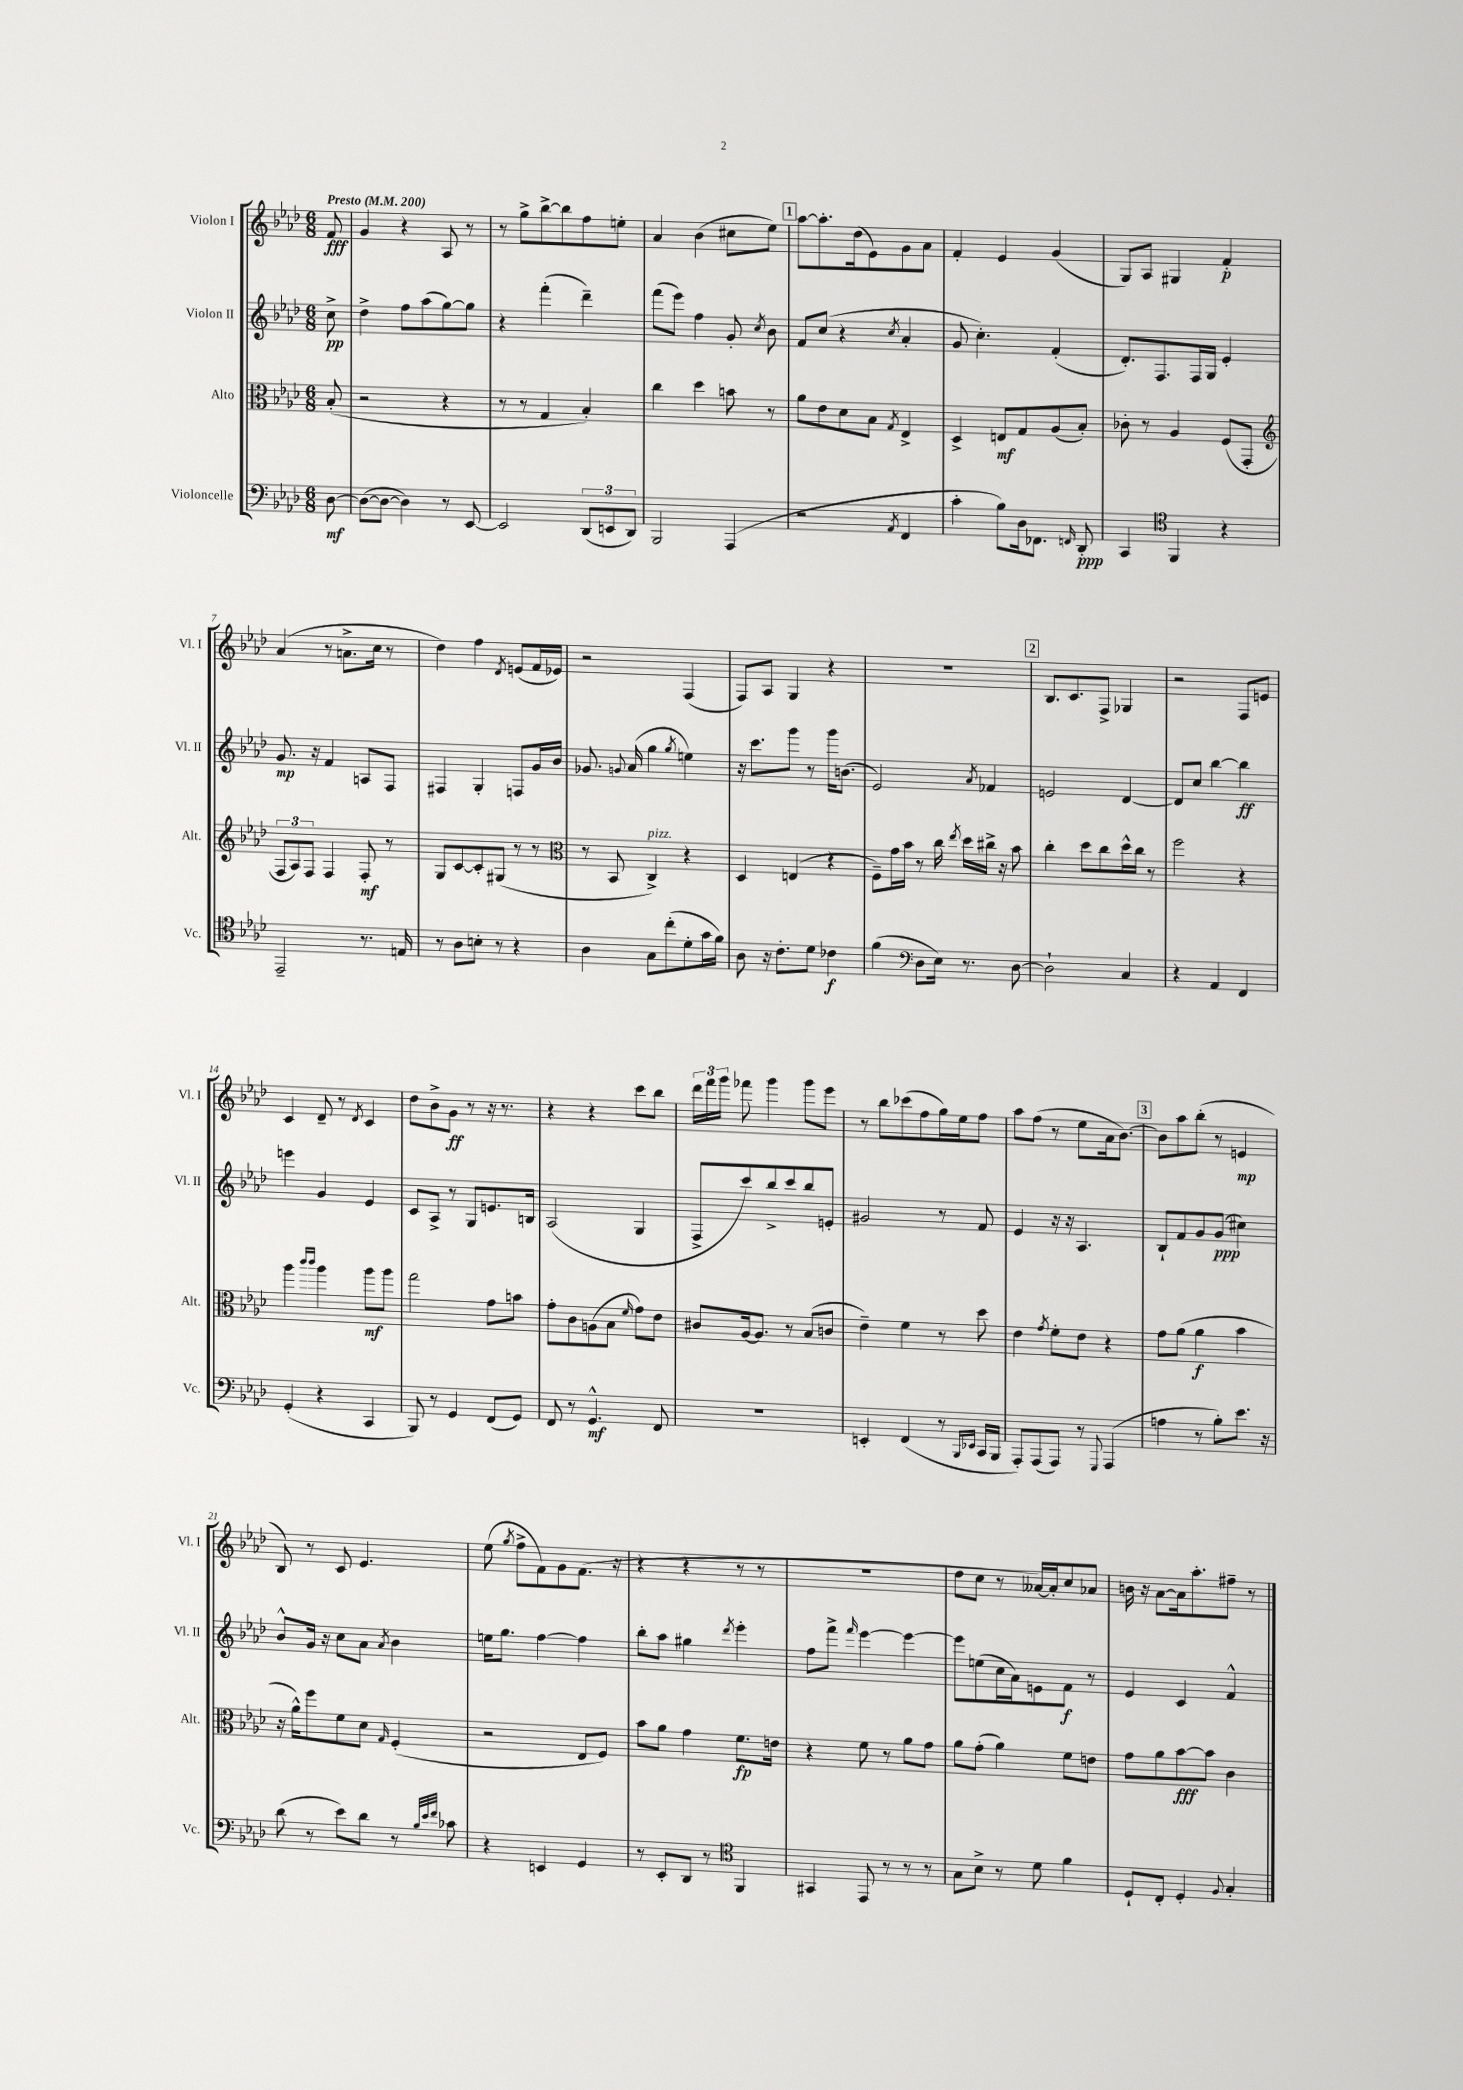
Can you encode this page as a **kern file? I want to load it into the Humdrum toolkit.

**kern	**kern	**kern	**kern
*staff4	*staff3	*staff2	*staff1
*clefF4	*clefC3	*clefG2	*clefG2
*k[b-e-a-d-]	*k[b-e-a-d-]	*k[b-e-a-d-]	*k[b-e-a-d-]
*M6/8	*M6/8	*M6/8	*M6/8
*MM200	*MM200	*MM200	*MM200
[8D-	(8B-'	8cc^	8f
=	=	=	=
(8D-_	2r	4dd-^	4g
8D-_	.	.	.
4D-])	.	8ff	4r
.	.	(8aa-	.
8r	4r	[8gg)	8A-
[8EE-	.	8gg]	8r
=	=	=	=
2EE-]	8r	4r	8r
.	8r	.	8gg^
.	4G	(4fff'	[8bb-^
.	.	.	8bb-]
(12DD-	4B-')	4ddd-~)	8ff
12EE	.	.	.
.	.	.	8ee'
12DD-)	.	.	.
=	=	=	=
2BBB-	4cc	(8fff	4a-
.	.	8eee-)	.
.	4dd-	4ff	(4b-
(4AAA-	8b	8g'	8cc#
.	.	8qcc	.
.	8r	8b-	8ee-)
=	=	=	=
2r	8a-	8f	[8aa-
.	8e-	(8cc	8.aa-']
.	8d-	4r	.
.	.	.	(16dd-
.	8B-	.	8e-)
8qAA-	8qG	8qcc	.
4FF	4E-^	4a-'	8g
.	.	.	8a-
=	=	=	=
4c'	4D-^	8g	4f'
.	.	4.cc')	.
8B-)	8E	.	4e-
16D-	8G	.	.
8.FF-	.	.	.
.	(8A-	(4f'	(4g
16qqFF	.	.	.
8DD-'	8B-')	.	.
=	=	=	=
4CC	8c-'	8.d-')	8G)
.	8r	.	8A-
.	.	8.F	.
*clefC4	*	*	*
4FF	4A-	.	4G#
.	.	16F	.
.	.	16G	.
4r	(8F	4e-'	4f'
.	8GG'	.	.
=	=	=	=
*	*clefG2	*	*
2EE-~	12F	8.g	(4a-
.	12A-)	.	.
.	12F	.	.
.	.	16r	.
.	4F	4f	8r
.	.	.	8.a^
8.r	8F'	8A	.
.	.	.	16cc
.	8r	8F	8r
16E	.	.	.
=	=	=	=
8r	8G	4F#	4dd-)
8A-	[8c	.	.
8B'	8c']	4G'	4ff
8r	(8G#	.	.
.	.	.	8qd-
4r	8r	8F	(8e
.	8r	16g	16f
.	.	16b-	16e-)
=	=	=	=
*	*clefC3	*	*
4A-	8r	8.g-	2r
.	8BB-	.	.
.	.	8qqg	.
.	.	(16a-	.
8G	4C^)	4gg	.
(8cc'	.	.	.
.	.	8qgg	.
8d-'	4r	4ee)	(4F
16g	.	.	.
16f)	.	.	.
=	=	=	=
8A-	4D-	16r	8F)
.	.	8.ccc	.
16r	.	.	8A-
8.c'	.	.	.
.	(4E	8ggg	4G
8d-	.	8r	.
4c-	4r	16ggg	4r
.	.	(8.b	.
=	=	=	=
(4f	8F~)	2e-)	2.r
.	16g	.	.
.	16b-	.	.
*clefF4	*	*	*
8D-	8r	.	.
16E-)	16cc	.	.
.	8qee-	.	.
8.r	16dd-	.	.
.	.	8qa-	.
.	16cc#^	4f-	.
.	16r	.	.
[8D-	8b-	.	.
=	=	=	=
2D-`]	4cc'	2e	8.B-
.	.	.	8.c
.	8dd-	.	.
.	8cc	.	8F^
4C	16dd-^^	[4d-	4G-
.	16cc	.	.
.	8r	.	.
=	=	=	=
4r	2ff	8d-]	2r
.	.	8cc	.
4AA-	.	[4bb-	.
4FF	4r	4bb-]	8F
.	.	.	8e
=	=	=	=
(4GG'	4aa-	4eee	4c
.	16qqccc	.	.
.	16qqccc	.	.
4r	4aa-	4g	8d-~
.	.	.	8r
.	.	.	8qd-
4CC	8aa-	4e-	4c
.	8aa-	.	.
=	=	=	=
8BBB-)	2gg	8c	8dd-
8r	.	8A-^	8b-^
4GG	.	8r	8g
.	.	8G	8r
(8FF	8g	8.e	16r
.	.	.	8.r
8GG)	8b	.	.
.	.	16B	.
=	=	=	=
8FF	8g'	(2A-	4r
8r	8c	.	.
4.GG^^	(8A	.	4r
.	8B-	.	.
.	16qqf	.	.
.	8g)	4G	8ccc
8FF	8e-	.	8bb-
=	=	=	=
2.r	8c#	8F^	24ddd-
.	.	.	24fff
.	.	.	24ggg
.	[16A-	8ccc)	8fff-
.	8.A-]	.	.
.	.	8bb-^	4ggg
.	8r	8ccc	.
.	(8B-	8bb-	8ggg
.	8c	8e'	8eee-
=	=	=	=
4EE'	4e-~)	2g#	8r
.	.	.	8bb-
(4FF	4f	.	(8ccc-
.	.	.	8ff
8r	8r	8r	16gg)
.	.	.	16ee-
16qqBBB-	.	.	.
16qqEE-	.	.	.
16CC	8dd-	8f	8ff
16BBB-	.	.	.
=	=	=	=
8AAA-')	4e-	4e-	8aa-
(8AAA-	.	.	(8ff
.	8qg	.	.
8AAA-)	8f'	16r	8r
.	.	16r	.
8r	8e-	4.A-	8ee-
8qqGGG	.	.	.
(4AAA-	4r	.	16a-
.	.	.	[8.b-)
=	=	=	=
4A	8g	8B-`	8b-]
.	(8a-	8f	8aa-
8r	4a-	8g	(8bb-'
8B-')	.	(8g	8r
8.e-	4b-	4cc#)	4e
16r	.	.	.
=	=	=	=
(8d-	16r	8b-^^	8B-)
.	16a-^^)	.	.
8r	8ff	16g	8r
.	.	16r	.
8e-)	8f	8cc	8c
8d-	8d-	8a-	4.e-
.	16qqG	8qa-	.
8r	(4F'	4b-	.
32qqB-	.	.	.
32qqe-	.	.	.
32qqf	.	.	.
8c-	.	.	.
=	=	=	=
4r	2r	16ee	(8ee-
.	.	8.gg	.
.	.	.	8qgg
.	.	.	8ff^
4EE	.	[4ff	8f)
.	.	.	8g
4GG	8E-	4ff]	(8.f
.	8F)	.	.
.	.	.	16r
=	=	=	=
8r	8b-	8bb-'	4r
8EE-'	8a-	8aa-	.
8DD-	4g	4gg#	4r
8r	.	.	.
*clefC4	*	*	*
.	.	8qddd-	.
4FF	8.f	4eee-'	8r
.	.	.	8r
.	16e	.	.
=	=	=	=
4GG#	4r	8ff	2.r
.	.	8fff^	.
.	.	16qqfff	.
8EE-	8f	[4eee-	.
8r	8r	.	.
8r	8a-	4eee-_	.
8r	8g	.	.
=	=	=	=
8G	8a-	8eee-]	8dd-
8B-^	(8g'	(8ee	8cc
8r	4a-)	16cc	8r
.	.	16a-)	.
8d-	.	8e	[16a--)
.	.	.	16a--']
4f	8f	8f	8cc
.	8e	8r	8a-
=	=	=	=
8D-`	8g	4e-	16b
.	.	.	16r
8C'	8a-	.	[8a-
4D-'	[8b-	4c	16a-]
.	.	.	8.aa-'
.	8b-]	.	.
8qqF	.	.	.
4G'	4c	4f^^	8ff#~
.	.	.	8r
==	==	==	==
*-	*-	*-	*-
